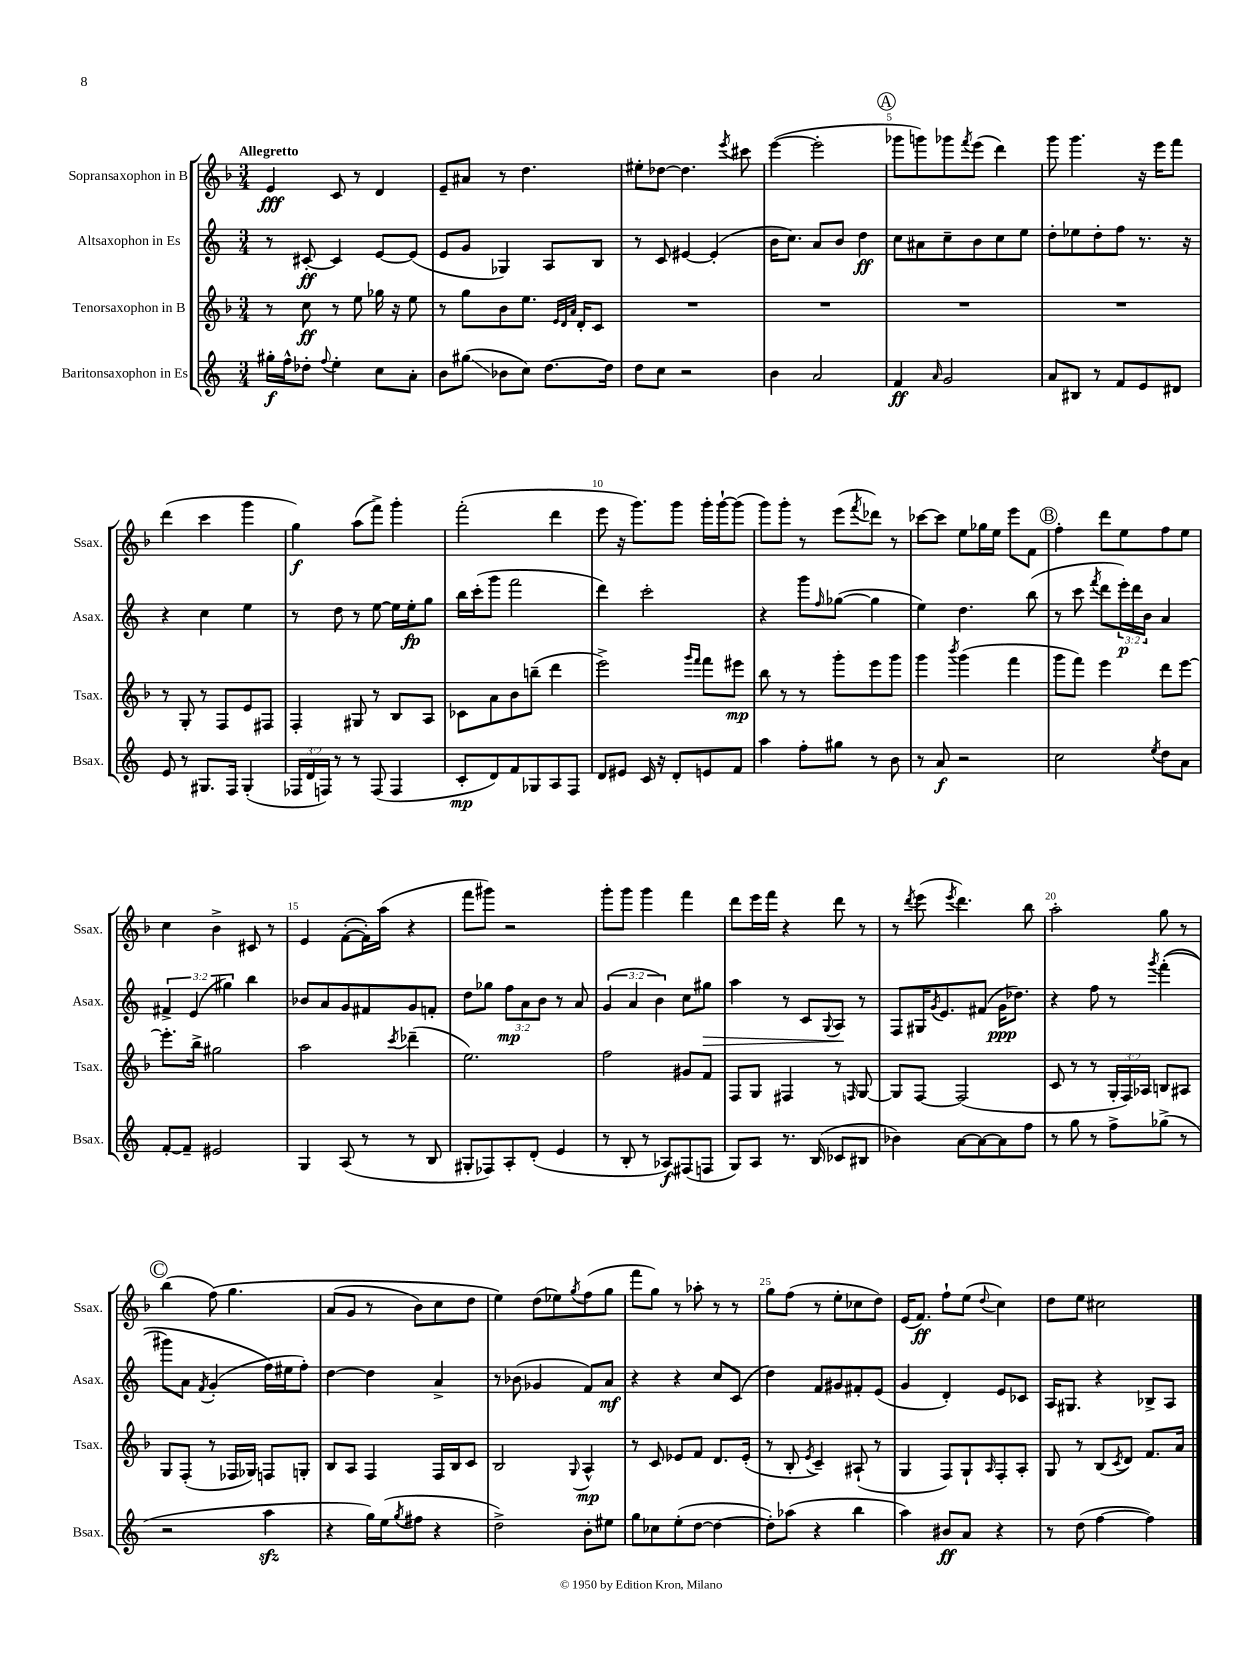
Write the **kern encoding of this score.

**kern	**kern	**kern	**kern
*staff4	*staff3	*staff2	*staff1
*clefG2	*clefG2	*clefG2	*clefG2
*k[]	*k[b-]	*k[]	*k[b-]
*M3/4	*M3/4	*M3/4	*M3/4
16gg#'	8r	8r	4e
16ff^^	.	.	.
8dd-'	8cc	[8c#'	.
8qqff	.	.	.
4ee'	8r	4c#]	8c
.	8ee	.	8r
8cc	16gg-	[8e	4d
.	16r	.	.
8a'	8ee	(8e]	.
=	=	=	=
8b	8r	8e	8e~
(8gg#	8gg	8g	8a#
8b-	8b-	4G-)	8r
8cc)	8.ee	.	4.dd
[8.dd	.	8A	.
.	32qqe	.	.
.	32qqd	.	.
.	32qqa	.	.
.	16d'	.	.
.	8c	8B	.
16dd]	.	.	.
=	=	=	=
8dd	2.r	8r	8ee#'
8cc	.	8c	[8dd-
2r	.	[4e#	4.dd-]
.	.	(4e#']	.
.	.	.	8qeee
.	.	.	8ccc#
=	=	=	=
4b	2.r	16b	([4eee
.	.	8.cc)	.
2a	.	8a	2eee']
.	.	8b	.
.	.	4dd	.
=	=	=	=
4f	2.r	8cc	8ggg-
.	.	8a#	8ggg)
16qqa	.	.	.
2g	.	8cc~	8ggg-
.	.	.	8qfff
.	.	8b	(8eee
.	.	8cc	4ddd)
.	.	8ee	.
=	=	=	=
8a	2.r	8dd'	8ggg
8B#	.	8ee-	4.ggg
8r	.	8dd'	.
8f	.	8ff	.
8e	.	8.r	16r
.	.	.	16eee
8d#	.	.	8fff
.	.	16r	.
=	=	=	=
8e	8r	4r	(4ddd
8r	8G'	.	.
8.G#	8r	4cc	4ccc
.	8F	.	.
16F	.	.	.
(4G#'	8e	4ee	4ggg
.	8F#	.	.
=	=	=	=
24F-	4F'	8r	4gg)
24d	.	.	.
24F)	.	.	.
8r	.	8dd	.
8r	8G#	8r	(8aa
(8F	8r	[8ee	8fff^)
4F	8B-	16ee]	4ggg'
.	.	16ee'	.
.	8A	8gg	.
=	=	=	=
8c'	8c-	16bb	(2fff'
.	.	(16ccc'	.
8d)	8a	8ggg	.
8f	8b-	2fff	.
8G-	(8bb~	.	.
8A	4ddd	.	4ddd
8F	.	.	.
=	=	=	=
8d	2eee^)	4ddd)	8eee
8e#	.	.	16r
.	.	.	8.ggg)
16c	.	2ccc'	.
16r	.	.	.
8d'	.	.	8ggg
.	16qqggg	.	.
.	16qqfff	.	.
8e	8fff	.	16ggg'
.	.	.	[16ggg`
8f	8eee#	.	(8ggg]
=	=	=	=
4aa	8bb-	4r	8ggg)
.	8r	.	8ggg'
8ff'	8r	8ggg	8r
.	.	16qqff	.
8gg#	8ggg'	([8gg-	(8eee
.	.	.	8qfff
8r	8eee	4gg-]	8ddd-)
8b	8ggg	.	8r
=	=	=	=
8r	4ggg	4ee)	[8ccc-
8a	.	.	8ccc-]
.	8qbbb-	.	.
2r	(4ggg	4.dd	8ee
.	.	.	16gg-
.	.	.	16ee
.	4fff	.	8eee
.	.	(8bb	8f
=	=	=	=
2cc	8ggg	8r	4ff'
.	8fff)	8ccc	.
.	.	8qfff	.
.	4eee	8ddd	8ddd
.	.	24eee')	8ee
.	.	24ddd	.
.	.	24b	.
8qee	.	.	.
8dd	8ddd	4a	8ff
8a	[8eee	.	8ee
=	=	=	=
[8f'	8.eee']	6f#^	4cc
8f~]	.	.	.
.	.	(6e	.
.	16bb-^	.	.
2e#	2gg#	.	4b-^
.	.	6gg#)	.
.	.	4bb	8c#
.	.	.	8r
=	=	=	=
4G	2aa	8b-	4e
.	.	8a	.
(8A	.	8g	([8f'
8r	.	8f#	16f'])
.	.	.	(16aa
.	8qccc	.	.
8r	(4ddd-~	8g	4r
8B	.	8f'	.
=	=	=	=
8G#'	2.ee)	8dd	8fff
8F-)	.	8gg-	8ggg#)
8A'	.	12ff	2r
.	.	12a	.
(8d'	.	.	.
.	.	12b	.
4e	.	8r	.
.	.	8a	.
=	=	=	=
8r	2ff	(6g	8ggg'
8B'	.	.	8ggg
.	.	6a	.
8r	.	.	4ggg
.	.	6b)	.
8A-)	.	.	.
(8F#	8g#	8cc	4fff
8F	8f	8gg#	.
=	=	=	=
8G)	8F	4aa	8ddd
8A	8G	.	16eee
.	.	.	16fff
8.r	4F#	8r	4r
.	.	8c	.
(16B	.	.	.
.	.	8qqG	.
8c-	8r	8A	8ddd
.	16qqF	.	.
8B#	[8G	8r	8r
=	=	=	=
4b-)	8G]	8F	8r
.	.	.	8qddd
.	[8F	16G#	(8eee
.	.	8qg	.
.	.	8.e	.
.	.	.	8qeee
[8a	(2F]	.	4.ddd)
8a_	.	(8f#	.
8a]	.	16g	.
.	.	8.dd-)	.
8ff	.	.	8bb-
=	=	=	=
8r	8c	4r	2aa'
8gg	8r	.	.
8r	8r	8ff	.
8ff^	24G'	8r	.
.	24F)	.	.
.	24A-	.	.
.	.	8qggg	.
(8gg-^	8B	&((4fff'	8gg
8r	8A#	.	8r
=	=	=	=
2r	8G	8ggg#)	(4bb-
.	(8F'	8a	.
.	.	8qf	.
.	8r	(4g'	&(8ff)
.	16F-	.	4.gg
.	16G-)	.	.
4aa	8F	16ff&)	.
.	.	16ee#	.
.	8G'	8ff')	.
=	=	=	=
4r	8B-	[4dd	(8a
.	8A	.	8g
16gg)	4F	4dd]	8r
(16ee	.	.	.
8qgg	.	.	.
8ff#	.	.	8b-)
4r	16F	4a^	8cc
.	16B-	.	.
.	8c	.	8dd
=	=	=	=
2dd^)	2B-	8r	4ee&)
.	.	(8b-	.
.	.	4g-	(8dd
.	.	.	8ee-)
.	8qqG	.	8qgg
8b'	4A^^	8f)	(8ff
8ee#	.	8a	8gg
=	=	=	=
8gg	8r	4r	8fff
8cc-	8c	.	8gg)
(8ee'	8e-	4r	8r
[8dd	8f	.	8aa-'
4dd_	8.d	8cc	8r
.	.	(8c	8r
.	(16e-'	.	.
=	=	=	=
8dd'])	8r	4dd)	8gg
(8aa-	8B-'	.	(8ff
.	8qe	.	.
4r	4c~)	8f	8r
.	.	8g#	8ee'
4bb	(8A#`	8f#'	8cc-
.	8r	(8e	8dd)
=	=	=	=
4aa)	4G	4g	(16e
.	.	.	8.f)
8b#	8F)	4d')	8ff`
8a	8G`	.	(8ee
.	16qqA	.	8qqdd
4r	8F'	8e	4cc)
.	8A'	8c-	.
=	=	=	=
8r	8G	16A	8dd
.	.	8.G#	.
(8dd	8r	.	8ee
[4ff	(8B-	4r	2cc#
.	8qc	.	.
.	8d)	.	.
4ff])	8.f	8B-^	.
.	.	8A	.
.	16a	.	.
==	==	==	==
*-	*-	*-	*-
